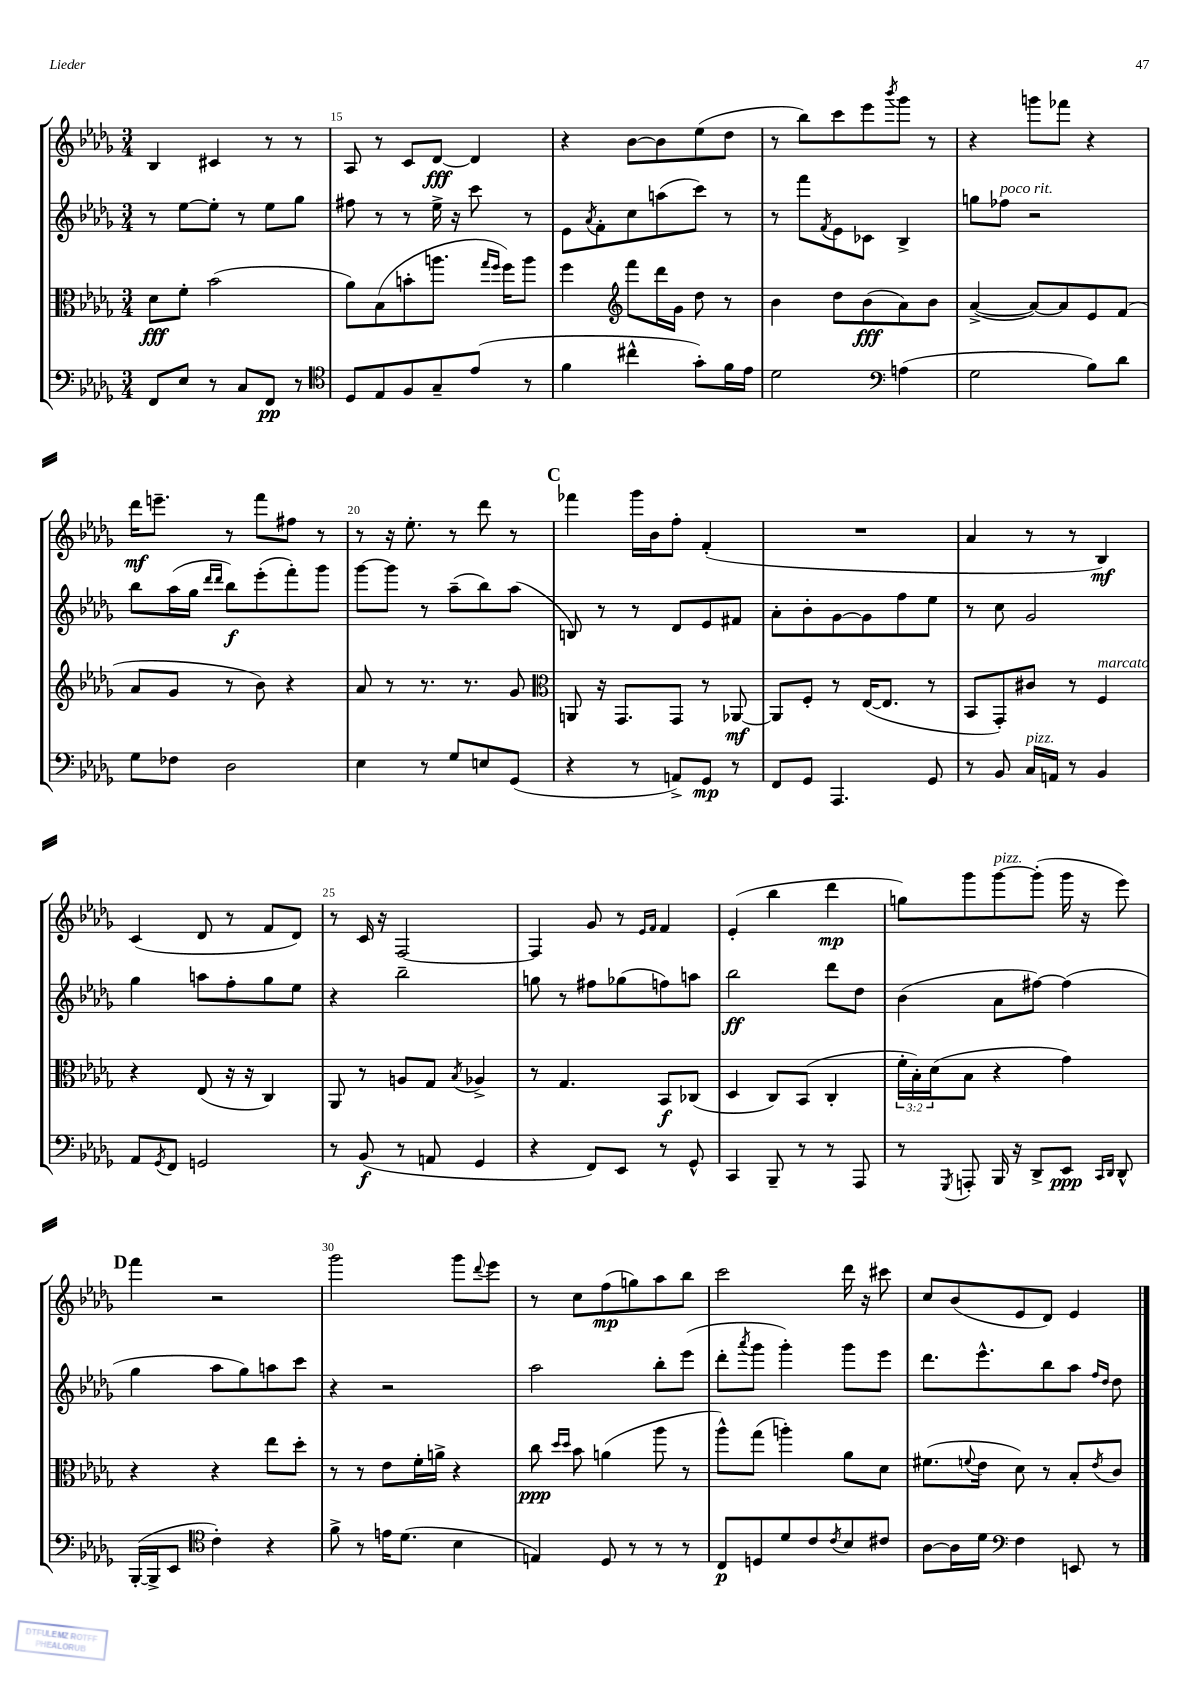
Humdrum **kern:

**kern	**kern	**kern	**kern
*staff4	*staff3	*staff2	*staff1
*clefF4	*clefC3	*clefG2	*clefG2
*k[b-e-a-d-g-]	*k[b-e-a-d-g-]	*k[b-e-a-d-g-]	*k[b-e-a-d-g-]
*M3/4	*M3/4	*M3/4	*M3/4
8FF/L	8d-\L	8r	4B-/
8E-/J	8f'\J	[8ee-\L	.
8r	(2b-\	8ee-'\]J	4c#/
8C/L	.	8r	.
8FF/J	.	8ee-\L	8r
8r	.	8gg-\J	8r
=	=	=	=
*clefC4	*	*	*
8D-/L	8a-\L)	8ff#\	8A-/
8E-/	(8B-\	8r	8r
8F/	8b'\	8r	8c/L
8G-~/	8.aa\J	16ee-^\	[8d-/J
.	.	16r	.
(8e-/J	.	8ccc\	4d-/]
.	16qqgg-/LL	.	.
.	16qqff/JJ	.	.
.	16ff\LK)	.	.
8r	8aa\J	8r	.
=	=	=	=
4f\	4ff\	8e-\L	4r
.	.	8qa-/	.
.	.	8f'\	.
*	*clefG2	*	*
4cc#^^\	8fff\L	8cc\	[8b-\L
.	16ddd-\L	(8aa\	8b-\]
.	16g-\JJ	.	.
8g-'\L)	8dd-\	8ccc\J)	(8ee-\
16f\L	8r	8r	8dd-\J
16e-\JJ	.	.	.
=	=	=	=
2d-\	4b-\	8r	8r
.	.	8fff\L	8bb-\L)
.	.	8qf/	.
.	8dd-\L	8e-\	8ccc\
.	(8b-\	8c-\J	8eee-\
*clefF4	*	*	*
.	.	.	8qbbb-/
(4A\	8a-\)	4B-^/	8ggg-\J
.	8b-\J	.	8r
=	=	=	=
2G-\	([4a-^/	8gg\L	4r
.	.	8ff-\J	.
.	8a-/_L)	2r	8ggg\L
.	8a-/]	.	8fff-\J
8B-\L)	8e-/	.	4r
8d-\J	(8f/J	.	.
=	=	=	=
8G-\L	8a-/L	8bb-\L	16ddd-\LK
.	.	.	8.eee~\J
8F-\J	8g-/J	(16aa-\L	.
.	.	16gg-\JJ	.
.	.	16qqddd-/LL	.
.	.	16qqddd-/JJ	.
2D-\	8r	8bb-\L)	8r
.	8b-\)	(8eee-'\	8fff\L
.	4r	8fff'\)	8ff#\J
.	.	8ggg-\J	8r
=	=	=	=
4E-\	8a-/	[8ggg-\L	8r
.	8r	8ggg-\]J	16r
.	.	.	8.ee-'\
8r	8.r	8r	.
8G-/L	.	(8aa-~\L	8r
.	8.r	.	.
8E/	.	8bb-\)	8ddd-\
(8GG-/J	8g-/	(8aa-\J	8r
=	=	=	=
*	*clefC3	*	*
4r	8AA/	8B/)	4fff-\
.	16r	8r	.
.	8.GG-/L	.	.
8r	.	8r	16ggg-\LL
.	.	.	16b-\J
8AA^/L)	8GG-/J	8d-/L	8ff'\J
8GG-/J	8r	8e-/	(4f'/
8r	[8AA-/	8f#/J	.
=	=	=	=
8FF/L	8AA-/]L	8a-'\L	2.r
8GG-/J	8F'/J	8b-'\	.
4.AAA-/	8r	[8g-\	.
.	([16E-/LK	8g-\]	.
.	8.E-/]J	.	.
.	.	8ff\	.
8GG-/	8r	8ee-\J	.
=	=	=	=
8r	8BB-/L	8r	4a-/
8BB-/	8GG-'/)	8cc\	.
16C/LL	8c#/J	2g-/	8r
16AA/JJ	.	.	.
8r	8r	.	8r
4BB-/	4F/	.	4B-/)
=	=	=	=
8AA-/L	4r	4gg-\	(4c/
8qGG-/	.	.	.
8FF/J	.	.	.
2GG/	(8E-/	8aa\L	8d-/
.	16r	8ff'\	8r
.	16r	.	.
.	4C/)	8gg-\	8f/L
.	.	8ee-\J	8d-/J)
=	=	=	=
8r	8AA-/	4r	8r
(8BB-/	8r	.	16c/
.	.	.	16r
8r	8A/L	2bb-~\	[2F/
8AA/	8G-/J	.	.
.	8qB-/	.	.
4GG-/	4A-^/	.	.
=	=	=	=
4r	8r	8gg\	4F/]
.	4.G-/	8r	.
8FF/L)	.	8ff#\L	8g-/
8EE-/J	.	(8gg-\	8r
.	.	.	16qqe-/LL
.	.	.	16qqf/JJ
8r	8BB-/L	8ff\)	4f/
8GG-^^/	(8C-/J	8aa\J	.
=	=	=	=
4CC/	4D-/	2bb-\	(4e-'/
8BBB-~/	8C/L)	.	4bb-\
8r	(8BB-/J	.	.
8r	4C'/	8ddd-\L	4ddd-\
8AAA-/	.	8dd-\J	.
=	=	=	=
8r	24f'\LL	(4b-\	8gg\L)
.	24B-'\)	.	.
.	(24d-\J	.	.
8qGGG-/	.	.	.
8AAA'/	8B-\J	.	8ggg-\
16BBB-/	4r	8a-\L	[8ggg-\
16r	.	.	.
8DD-^/L	.	[8ff#\J)	(8ggg-'\]J
8EE-/J	4g-\)	(4ff#\]	16ggg-\
.	.	.	16r
16qqCC/LL	.	.	.
16qqDD-/JJ	.	.	.
8DD-^^/	.	.	8eee-\)
=	=	=	=
([16BBB-'/LL	4r	4gg-\	4fff\
16BBB-^/]J	.	.	.
8EE-/J	.	.	.
*clefC4	*	*	*
4c'\)	4r	8aa-\L	2r
.	.	8gg-\)	.
4r	8ee-\L	8aa\	.
.	8dd-'\J	8ccc\J	.
=	=	=	=
8f^\	8r	4r	2ggg-\
8r	8r	.	.
16e\LK	8e-\L	2r	.
(8.d-\J	.	.	.
.	16f'\L	.	.
.	16a^\JJ	.	.
4B-\	4r	.	8ggg-\L
.	.	.	8qqddd-/
.	.	.	8eee-\J
=	=	=	=
4E/)	8cc\	2aa-\	8r
.	16qqdd-/LL	.	.
.	16qqdd-/JJ	.	.
.	8b-\	.	8cc\L
8D-/	(4a\	.	(8ff\
8r	.	.	8gg\)
8r	8aa-\	8bb-'\L	8aa-\
8r	8r	(8eee-\J	8bb-\J
=	=	=	=
8C/L	8aa-^^\L)	8ddd-'\L	2ccc\
.	.	8qaaa-/	.
8D/	(8gg-\J	8ggg-\J	.
8d-/	4aa'\)	4ggg-'\)	.
8c/	.	.	.
8qc/	.	.	.
8B-/	8a-\L	8ggg-\L	16ddd-\
.	.	.	16r
8c#/J	8d-\J	8eee-\J	8ccc#\
=	=	=	=
[8A-\L	(8.f#\L	8.ddd-\L	8cc/L
16A-\]L	.	.	(8b-/
.	8qqf/	.	.
16d-\JJ	16e-\Jk	8.eee-^^\	.
*clefF4	*	*	*
4F\	8d-\)	.	8e-/
.	8r	8bb-\	8d-/J)
8EE/	8B-'/L	8aa-\J	4e-/
.	.	16qqff/LL	.
.	8qe-/	16qqdd-/JJ	.
8r	8c/J	8dd-\	.
==	==	==	==
*-	*-	*-	*-
